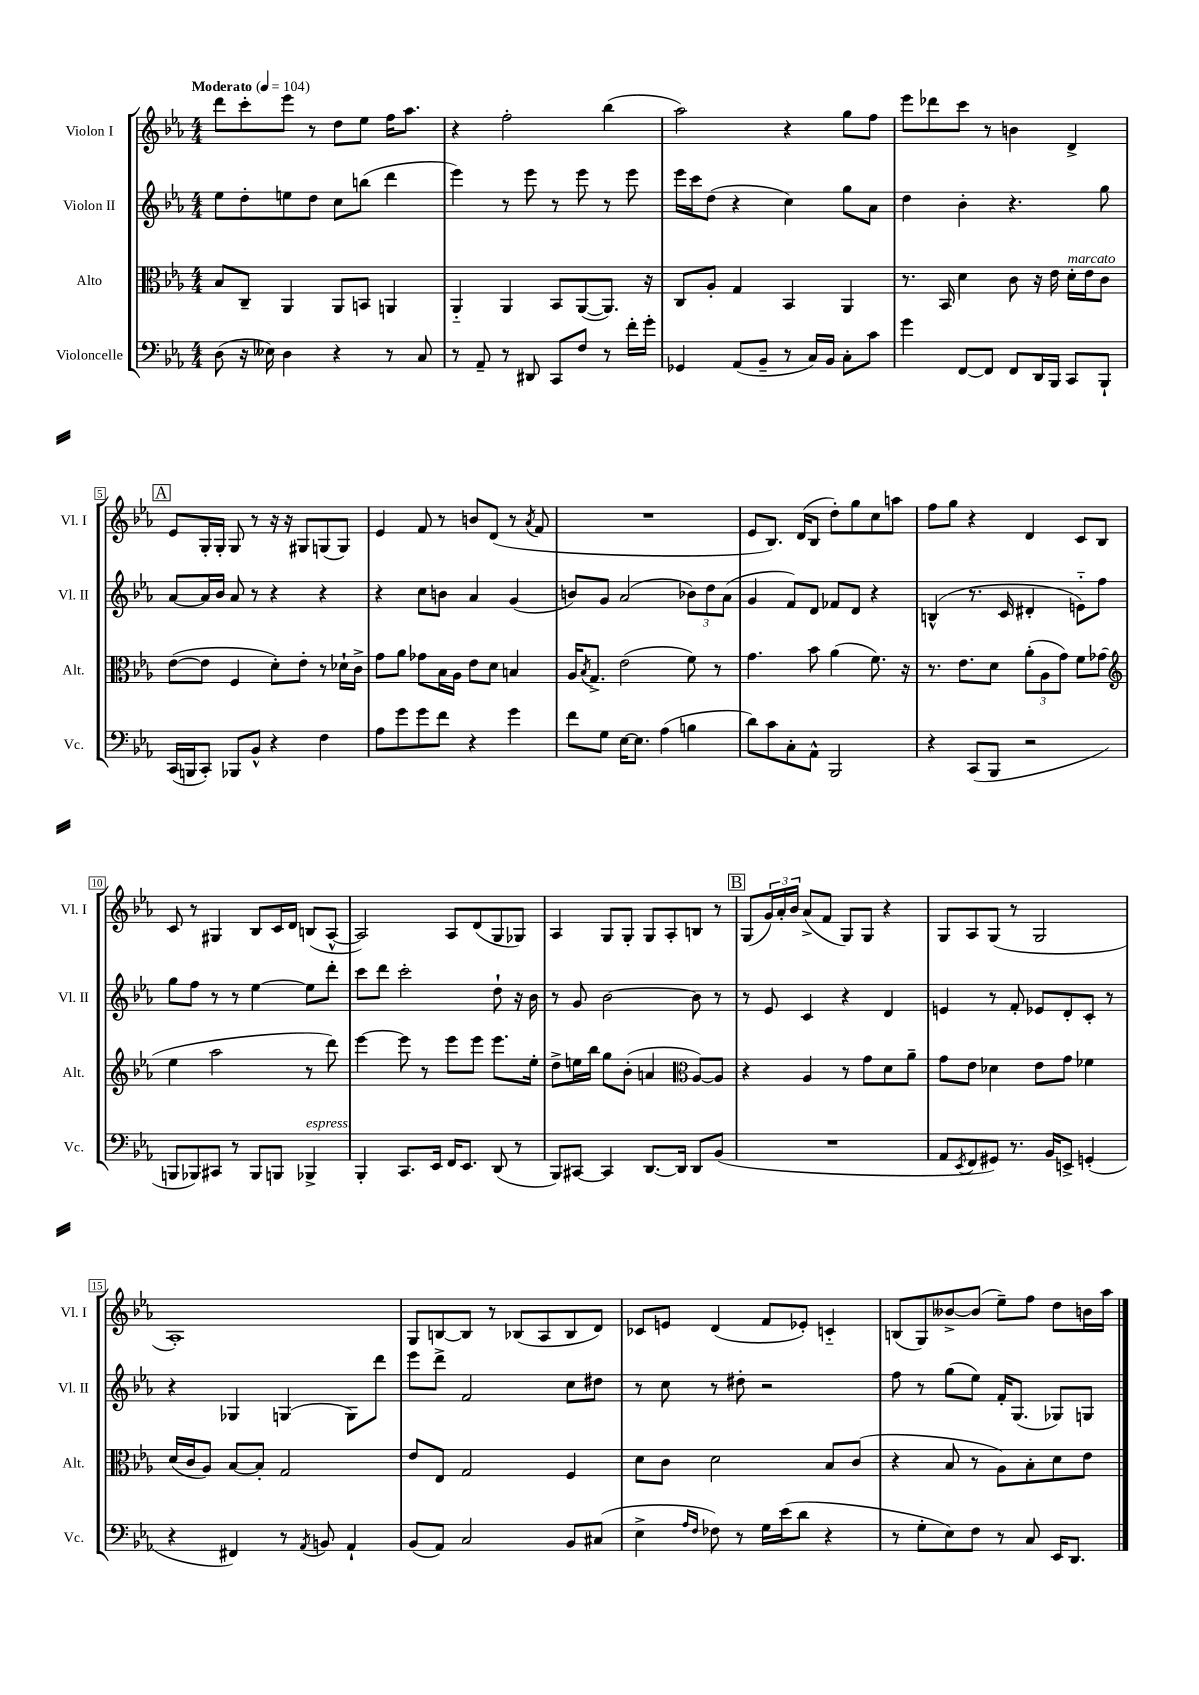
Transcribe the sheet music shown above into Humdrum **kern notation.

**kern	**kern	**kern	**kern
*part4	*part3	*part2	*part1
*staff4	*staff3	*staff2	*staff1
*I"Violoncelle	*I"Alto	*I"Violon II	*I"Violon I
*I'Vc.	*I'Alt.	*I'Vl. II	*I'Vl. I
*clefF4	*clefC3	*clefG2	*clefG2
*k[b-e-a-]	*k[b-e-a-]	*k[b-e-a-]	*k[b-e-a-]
*M4/4	*M4/4	*M4/4	*M4/4
*MM104	*MM104	*MM104	*MM104
=1	=1	=1	=1
!	!	!	!LO:TX:a:B:t=Moderato
(8D\	8B-/L	8ee-\L	8ddd\L
16r	8C~/J	8dd'\	8ccc'\
16E--X\)	.	.	.
4D\	4AA-/	8een\	8eee-\J
.	.	8dd\J	8r
4r	8AA-/L	8cc\L	8dd\L
.	8BBn/J	(8bbn\J	8ee-\J
8r	4AAn/	4ddd\	16ff\KL
.	.	.	8.aa-\J
8C/	.	.	.
=2	=2	=2	=2
8r	4AA-/	4eee-\)	4r
8AA-~/	.	.	.
8r	4AA-/	8r	2ff'\
8DD#X/	.	8eee-\	.
8CC/L	8BB-/L	8r	.
8F/J	([8AA-/	8eee-\	.
8r	8.AA-/J])	8r	(4bb-\
16f'\LL	.	8eee-\	.
16g'\JJ	16r	.	.
=3	=3	=3	=3
4GG-X/	8C/L	16eee-\LL	2aa-\)
.	.	16ccc\J	.
.	8A-'/J	(8dd\J	.
(8AA-/L	4G/	4r	.
8BB-~/J	.	.	.
8r	4BB-/	4cc\)	4r
16C/LL)	.	.	.
16BB-/JJ	.	.	.
8C'\L	4AA-/	8gg\L	8gg\L
8c\J	.	8a-\J	8ff\J
=4	=4	=4	=4
4g\	8.r	4dd\	8eee-\L
.	.	.	8ddd-X\
.	16BB-/	.	.
[8FF/L	4d\	4b-'\	8ccc\J
8FF/J]	.	.	8r
8FF/L	8c\	4.r	4bn\
16DD/L	16r	.	.
16BBB-/JJ	16e-\	.	.
!	!LO:TX:a:i:t=marcato	!	!
8CC/L	16d'\LL	.	4d^/
.	16e-\J	.	.
8BBB-`/J	8c\J	8gg\	.
!!LO:LB:g=z
!!LO:REH:place=s1:t=A
=5	=5	=5	=5
(16CC/LL	([8e-\L	[8a-/L	8e-/L
16BBBn/J	.	.	.
8CC'/J)	8e-\J]	16a-/L]	16G'/L
.	.	16b-/JJ	16G'/JJ
8BBB-X/L	4F/	8a-/	8G/
8BB-^^/J	.	8r	8r
4r	8d'\L)	4r	16r
.	.	.	16r
.	8e-'\J	.	8G#X/L
4F\	8r	4r	(8Gn/
.	16d-X`\LL	.	8G/J)
.	16c^\JJ	.	.
=6	=6	=6	=6
8A-\L	8g\L	4r	4e-/
8g\	8a-\J	.	.
8g\	8g-X\L	8cc\L	8f/
8f\J	16B-\L	8bn\J	8r
.	16A-\JJ	.	.
4r	8e-\L	4a-/	8bn/L
.	8d\J	.	(8d/J
4g\	4Bn/	(4g/	8r
.	.	.	8qa-/
.	.	.	8f/
=7	=7	=7	=7
8f\L	16A-/KL	8bn/L)	1r
.	8qB-/	.	.
.	8.G^/J	.	.
8G\J	.	8g/J	.
[16E-\KL	(2e-\	(2a-/	.
8.E-\J]	.	.	.
(4A-\	.	.	.
4Bn\	8f\)	12b-X\L)	.
.	.	12dd\	.
.	8r	.	.
.	.	(12a-\J	.
=8	=8	=8	=8
8d\L)	4.g\	4g/	8e-/L
8c\	.	.	8.B-/J)
8C'\	.	8f/L)	.
.	.	.	(16d/KL
8AA-^^\J	8b-\	8d/J	8B-/J
2BBB-/	(4a-\	8f-X/L	8dd'\L)
.	.	8d/J	8gg\
.	8.f\)	4r	8cc\
.	.	.	8aan\J
.	16r	.	.
=9	=9	=9	=9
4r	8.r	(4Bn^^/	8ff\L
.	.	.	8gg\J
.	8.e-\L	.	.
(8CC/L	.	8.r	4r
8BBB-/J	8d\J	.	.
.	.	16c/	.
2r	(12a-'\L	4d#X'/	4d/
.	12A-\	.	.
.	12g\J)	.	.
.	8f\L	8en\L)	8c/L
.	(8g-X\J	8ff\J	8B-/J
!!LO:LB:g=z
=10	=10	=10	=10
*	*clefG2	*	*
8BBBn/L	4ee-\	8gg\L	8c/
8BBB-X/)	.	8ff\J	8r
8CC#X/J	2aa-\	8r	4G#X/
8r	.	8r	.
8BBB-/L	.	[4ee-\	8B-/L
8BBBn/J	.	.	16c/L
.	.	.	16d/JJ
!LO:TX:a:i:t=espress.	!	!	!
4BBB-X^/	8r	8ee-\L]	(8Bn/L
.	8ddd\)	8ddd'\J	[8A-^^/J
=11	=11	=11	=11
4BBB-'/	[4eee-\	8ccc\L	2A-/])
.	.	8ddd\J	.
8.CC/L	8eee-\]	2ccc'\	.
.	8r	.	.
16EE-/Jk	.	.	.
16FF/KL	8eee-\L	.	8A-/L
8.EE-/J	.	.	.
.	8eee-\J	.	(8d/
(8DD/	8.eee-\L	8dd`\	8G/
8r	.	16r	8G-X/J)
.	16ee-'\Jk	16b-\	.
=12	=12	=12	=12
8BBB-/L)	8dd^\L	8r	4A-/
[8CC#X/J	16een\L	8g/	.
.	16bb-\JJ	.	.
4CC#/]	8gg\L	[2b-\	8G/L
.	(8b-'\J	.	8G'/J
[8.DD/L	4an/	.	8G/L
.	.	.	8A-'/
16DD/Jk]	.	.	.
*	*clefC3	*	*
8DD/L	[8A-/L)	8b-\]	8Bn/J
(8BB-/J	8A-/J]	8r	8r
!!LO:REH:place=s1:t=B
=13	=13	=13	=13
1r	4r	8r	(8G/L
.	.	8e-/	24g/L)
.	.	.	24a-'/
.	.	.	24b-/JJ
.	4A-/	4c/	(8a-^/L
.	.	.	8f/J
.	8r	4r	8G/L)
.	8g\L	.	8G/J
.	8d\	4d/	4r
.	8a-~\J	.	.
=14	=14	=14	=14
8AA-/L	8g\L	4en/	8G/L
8qEE-/	.	.	.
8FF/	8e-\J	.	8A-/
8GG#X/J)	4d-X\	8r	(8G/J
8.r	.	8f'/	8r
.	8e-\L	8e-X/L	2G/
16BB-/KL	.	.	.
8EEn^/J	8g\J	8d'/	.
(4GGn'/	4f-X\	8c'/J	.
.	.	8r	.
!!LO:LB:g=z
=15	=15	=15	=15
4r	(16d/LL	4r	1A-')
.	16c/J	.	.
.	8A-/J)	.	.
4FF#X/)	[8B-/L	4G-X/	.
.	8B-'/J]	.	.
8r	2G/	(4Gn/	.
8qAA-/	.	.	.
8BBn/	.	.	.
4AA-`/	.	8G\L)	.
.	.	8ddd\J	.
=16	=16	=16	=16
(8BB-/L	8e-/L	8eee-\L	8G/L
8AA-/J)	8E-/J	8ddd^\J	[8Bn/
2C/	2G/	2f/	8B/J]
.	.	.	8r
.	.	.	(8B-X/L
.	.	.	8A-/
8BB-/L	4F/	8cc\L	8B-/
(8C#X/J	.	8dd#X\J	8d/J)
=17	=17	=17	=17
4E-^\	8d\L	8r	8c-X/L
.	8c\J	8cc\	8en/J
16qqA-/LL	.	.	.
16qqF/JJ	.	.	.
8F-X\)	2d\	8r	(4d/
8r	.	8dd#X'\	.
16G\LL	.	2r	8f/L
(16e-\J	.	.	.
8d\J	.	.	8e-X'/J)
4r	8B-/L	.	4cn/
.	(8c/J	.	.
=18	=18	=18	=18
8r	4r	8ff\	(8Bn/L
8G'\L	.	8r	8G/)
8E-\)	8B-/	(8gg\L	[8b--X^/
8F\J	8r	8ee-\J)	(8b--/J]
8r	8A-\L)	16f'/KL	8ee-~\L)
.	.	(8.G/J	.
8C/	8B-'\	.	8ff\J
16EE-/KL	8d\	8G-X/L)	8dd\L
8.DD/J	.	.	.
.	8e-\J	8Gn/J	16bn\L
.	.	.	16aa-\JJ
==	==	==	==
*-	*-	*-	*-
